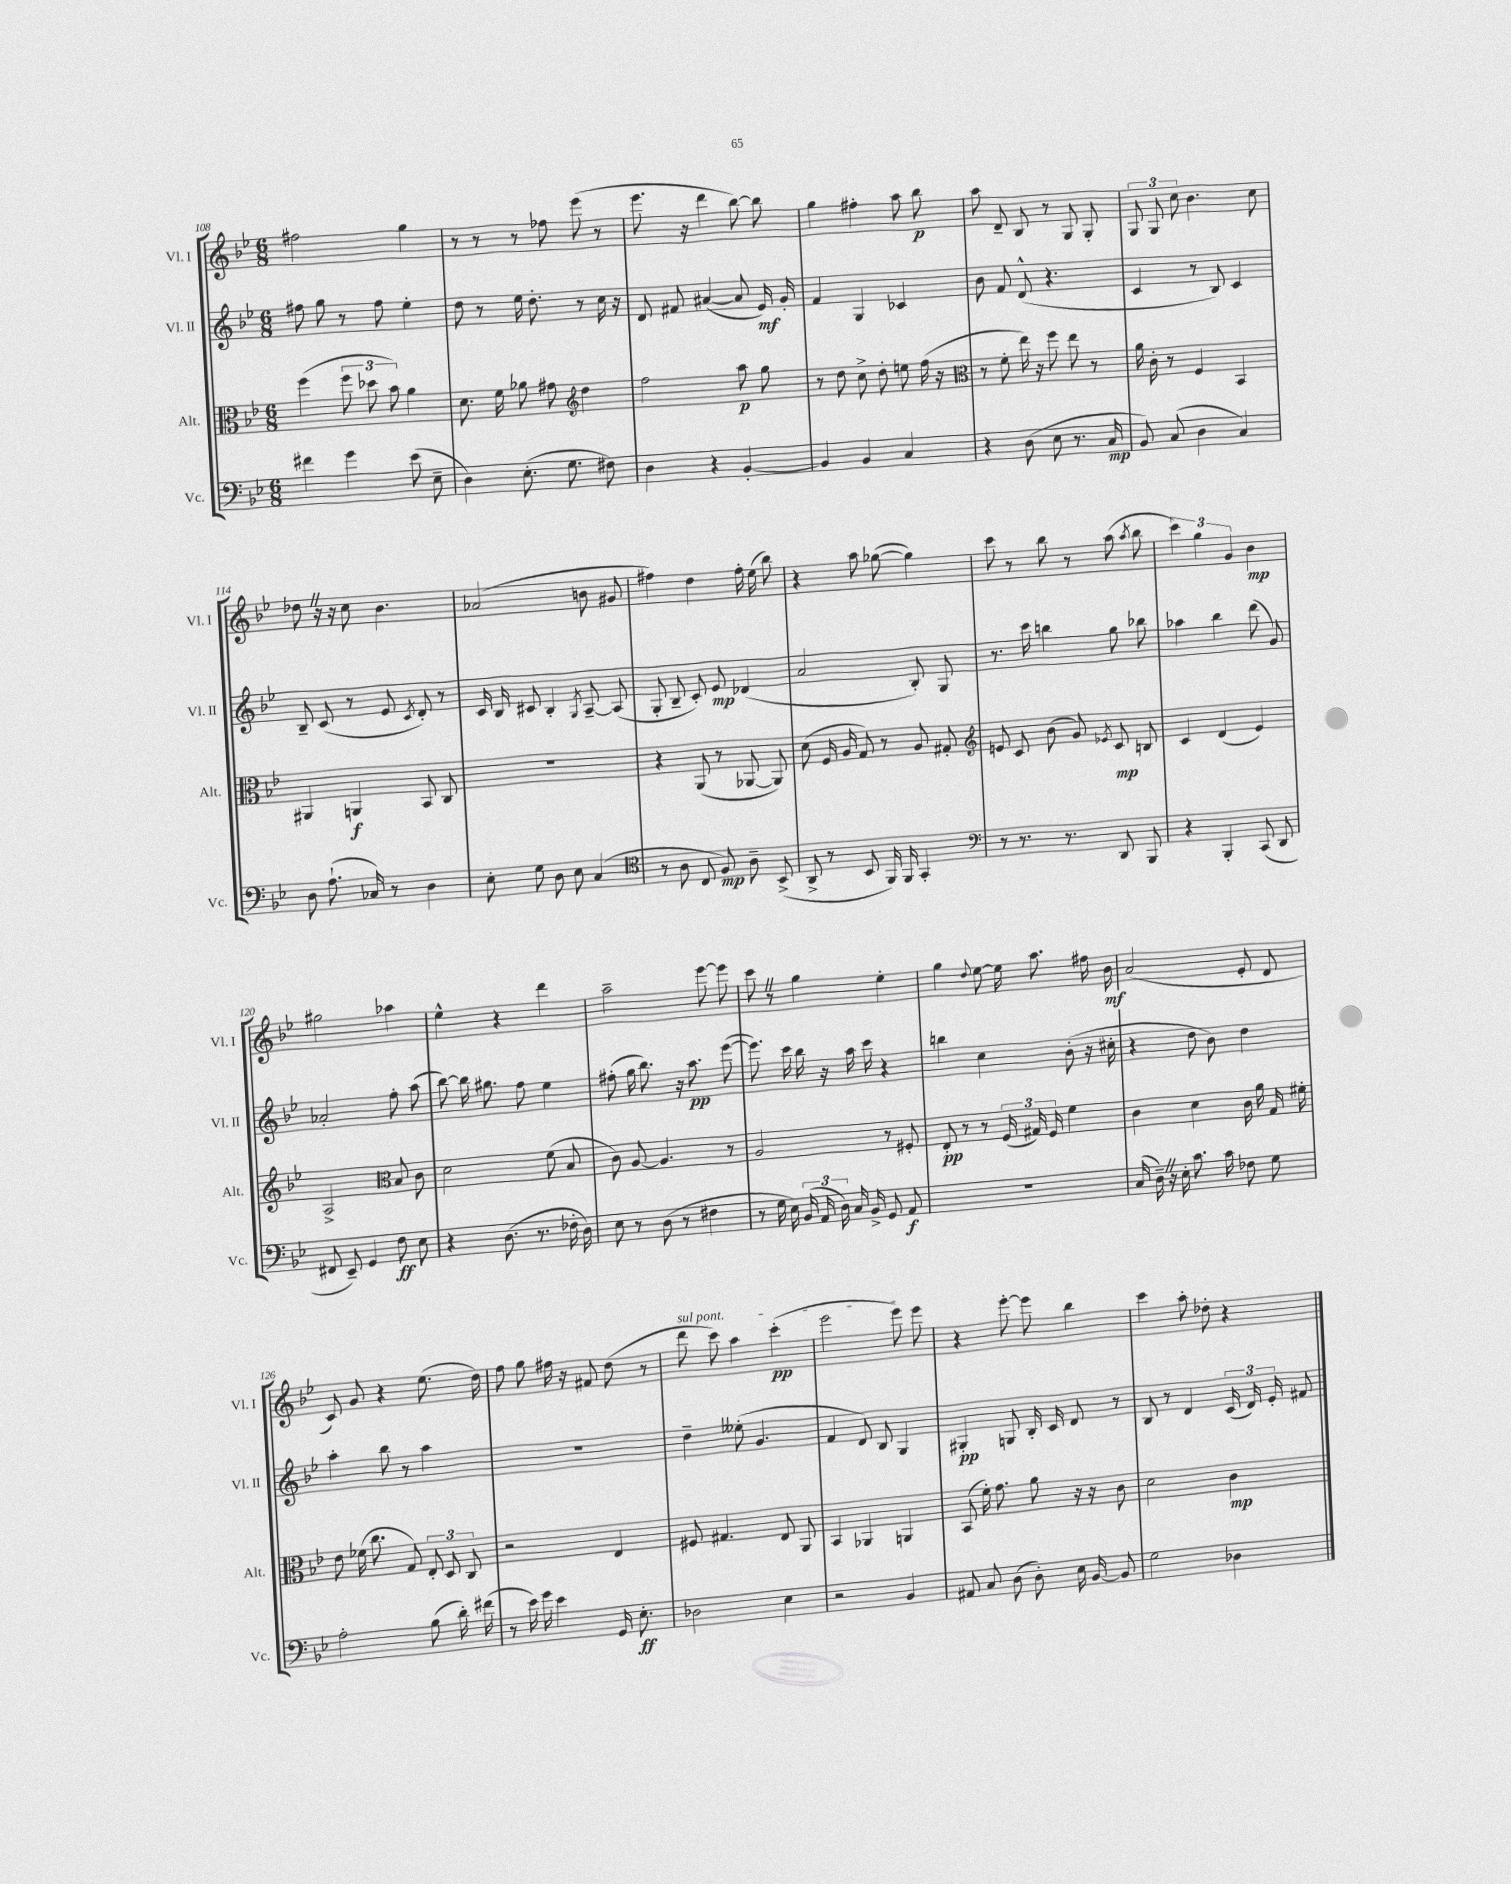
<<
\new StaffGroup <<
\new Staff = "s0" \with { instrumentName = "Vl. I" shortInstrumentName = "Vl. I" } {
    \clef treble \key bes \major \numericTimeSignature \time 6/8
    \autoBeamOff fis''2 g''4 |
    r8 r8 r8 fes''8 ees'''8( r8 |
    ees'''8. r16 d'''4 bes''8~) bes''8 |
    g''4 fis''4-. a''8 bes''8\p |
    a''8 d'8-- bes8 r8 g8 g8-. |
    \tuplet 3/2 { g8 g8 c''8 } bes'4. c''8 |
    des''8 \once \override BreathingSign.text = \markup { \musicglyph "scripts.caesura.straight" } \breathe r16 r16 c''8 bes'4. |
    aes'2( b'8 gis'8 |
    fis''4) d''4 fis''16-. ees''16( bes''8) |
    r4 a''8 ges''8~( ges''4) |
    c'''8 r8 bes''8 r8 a''8( \acciaccatura { a''8 } bes''8 |
    \tuplet 3/2 { c'''4) g''4 g'4 } bes'4\mp |
    gis''2 aes''4 |
    ees''4-^ r4 d'''4 |
    a''2-- ees'''8~ ees'''8 |
    c'''8 \once \override BreathingSign.text = \markup { \musicglyph "scripts.caesura.straight" } \breathe r8 g''4 ees''4-. |
    g''4 \appoggiatura { d''8 } ees''8~ ees''16 a''8. fis''16 bes'16\mf |
    a'2( ees'8-. d'8 |
    c'8) g'8 r4 ees''8.( d''16) |
    f''8 g''8 fis''16 r16 fis'8 d''8( r8 |
    \once \override TextSpanner.bound-details.left.text = \markup { \italic "sul pont." } d'''8\startTextSpan c'''8) a''4 c'''4-.\pp( |
    ees'''2 ees'''8) ees'''8\stopTextSpan |
    r4 ees'''8~-. ees'''8 bes''4 |
    c'''4 a''8-. des''8-. r4 \bar "|." |
}
\new Staff = "s1" \with { instrumentName = "Vl. II" shortInstrumentName = "Vl. II" } {
    \clef treble \key bes \major \numericTimeSignature \time 6/8
    \autoBeamOff fis''8 g''8 r8 fis''8 ees''4-. |
    d''8 r8 ees''16 d''8.-. r8 c''16 r16 |
    d'8 fis'8 ais'4~( ais'8 ees'16\mf) g'16-. |
    f'4 g4 ces'4 |
    bes'8 f'8 d'8-^( r4. |
    c'4 r8 bes8) c'4 |
    bes8-- c'8( r8 ees'8 \acciaccatura { c'8 } d'8-.) r8 |
    c'16 bes16 cis'8 bes4-. \acciaccatura { g8 } a8~-- a8( |
    g8-. bes8-- c'8-.) ees'8\mp des'4( |
    a'2 bes8-.) g8 |
    r8. c'''16 b''4 g''8 bes''8 |
    aes''4 bes''4 d'''8( g'8) |
    aes'2-. f''8-. a''8( |
    bes''8~) bes''16 gis''8. f''8 ees''4 |
    fis''8-.( g''16 bes''8.) r16 a''8.\pp ees'''8~( |
    ees'''8.) c'''16 bes''16 r16 a''16 c'''16 r4 |
    b''4 c''4 bes'8-.( r16 cis''16-. |
    r4 d''8 bes'8) d''4 |
    a''4-. bes''8 r8 a''4 |
    r2. |
    d''4-- eeses''8-.( g'4. |
    f'4 d'8) bes8 g4 |
    gis4-.\pp g8 bes16-. c'16 d'8 r8 |
    bes8 r8 d'4 \tuplet 3/2 { c'16( d'16) ees'16-. } fis'8 \bar "|." |
}
\new Staff = "s2" \with { instrumentName = "Alt." shortInstrumentName = "Alt." } {
    \clef alto \key bes \major \numericTimeSignature \time 6/8
    \autoBeamOff f''4( \tuplet 3/2 { f''8 des''8 bes'8) } a'4 |
    d'8. f'16 aes'8 gis'8 \clef treble d''4 |
    f''2 a''8\p g''8 |
    r8 d''8 c''8-> d''8-. e''8 f''16( r16 |
    \clef alto r8 f'8-. ees''16) r16 f''8 ees''8 r8 |
    a'16 c'16-. r8 f4 bes,4 |
    ais,4 a,4\f bes,8 c8 |
    R2. |
    r4 a,8( r8 aes,8~ aes,8) |
    d'8( f16 a16 g8) r8 a8 gis8-. |
    \clef treble e'8 c'8 bes'8( g'8) \acciaccatura { ees'8 } c'8\mp b8 |
    c'4 d'4( ees'4) |
    a2-> \clef alto bes8 c'8 |
    d'2 f'8( bes8 |
    c'8) a8~ a4. r8 |
    a2 r8 fis8-. |
    ees8-.\pp r8 r8 \tuplet 3/2 { f16( gis16) f16 } f'4 |
    c'4 d'4 c'16 a'16 g16 fis'16-. |
    ees'8 fes'16( c''8. g8) \tuplet 3/2 { ees8-. d8 c8 } |
    r2 ees4 |
    fis8 gis4. ees8 a,8 |
    bes,4 aes,4 a,4 |
    bes,8( f'16-.) g'8. a'8 r16 r16 c'8 |
    d'2 c'4\mp \bar "|." |
}
\new Staff = "s3" \with { instrumentName = "Vc." shortInstrumentName = "Vc." } {
    \clef bass \key bes \major \numericTimeSignature \time 6/8
    \autoBeamOff fis'4 g'4 ees'8( ees8-- |
    d4) ees8.-.( g8. fis8) |
    d4 r4 bes,4~-. |
    bes,4 bes,4 c4 |
    r4 d8( ees8 r8. c16\mp |
    bes,8) c8( d4 c4) |
    d8 a8.-!( ces16) r8 d4 |
    ees8-. g8 d8 ees8 c4( |
    \clef tenor r8 a8 c8 f8\mp) a8-- bes,8->( |
    a,8-> r8 bes,8 f,16) f,16 g,4-. |
    \clef bass r8 r8. r8. d,8 bes,,8 |
    r4 bes,,4-. c,8( d,8 |
    fis,8 ees,8--) g,4 f8\ff ees8 |
    r4 d8.( r8. fes16-. d16) |
    ees8 r8 d8( r8 fis4 |
    r8 g16 ees16) \tuplet 3/2 { bes,16( a,16 d16) } c16 bes,16-> g,8 a,8\f |
    r2. |
    c16( d16--) \once \override BreathingSign.text = \markup { \musicglyph "scripts.caesura.straight" } \breathe r16 ees16-. c'8. c'16 fes8 g8 |
    a2-. bes8( d'16-.) fis'16( |
    r8 ees'16) g'16 ees'4 g,16 ees8.-.\ff |
    des2 ees4 |
    r2 bes,4 |
    ais,8 c8 d8( d8-.) ees16 bes,16~ bes,8 |
    g2 des4 \bar "|." |
}
>>
>>
\layout { \context { \Score currentBarNumber = #108 } }
